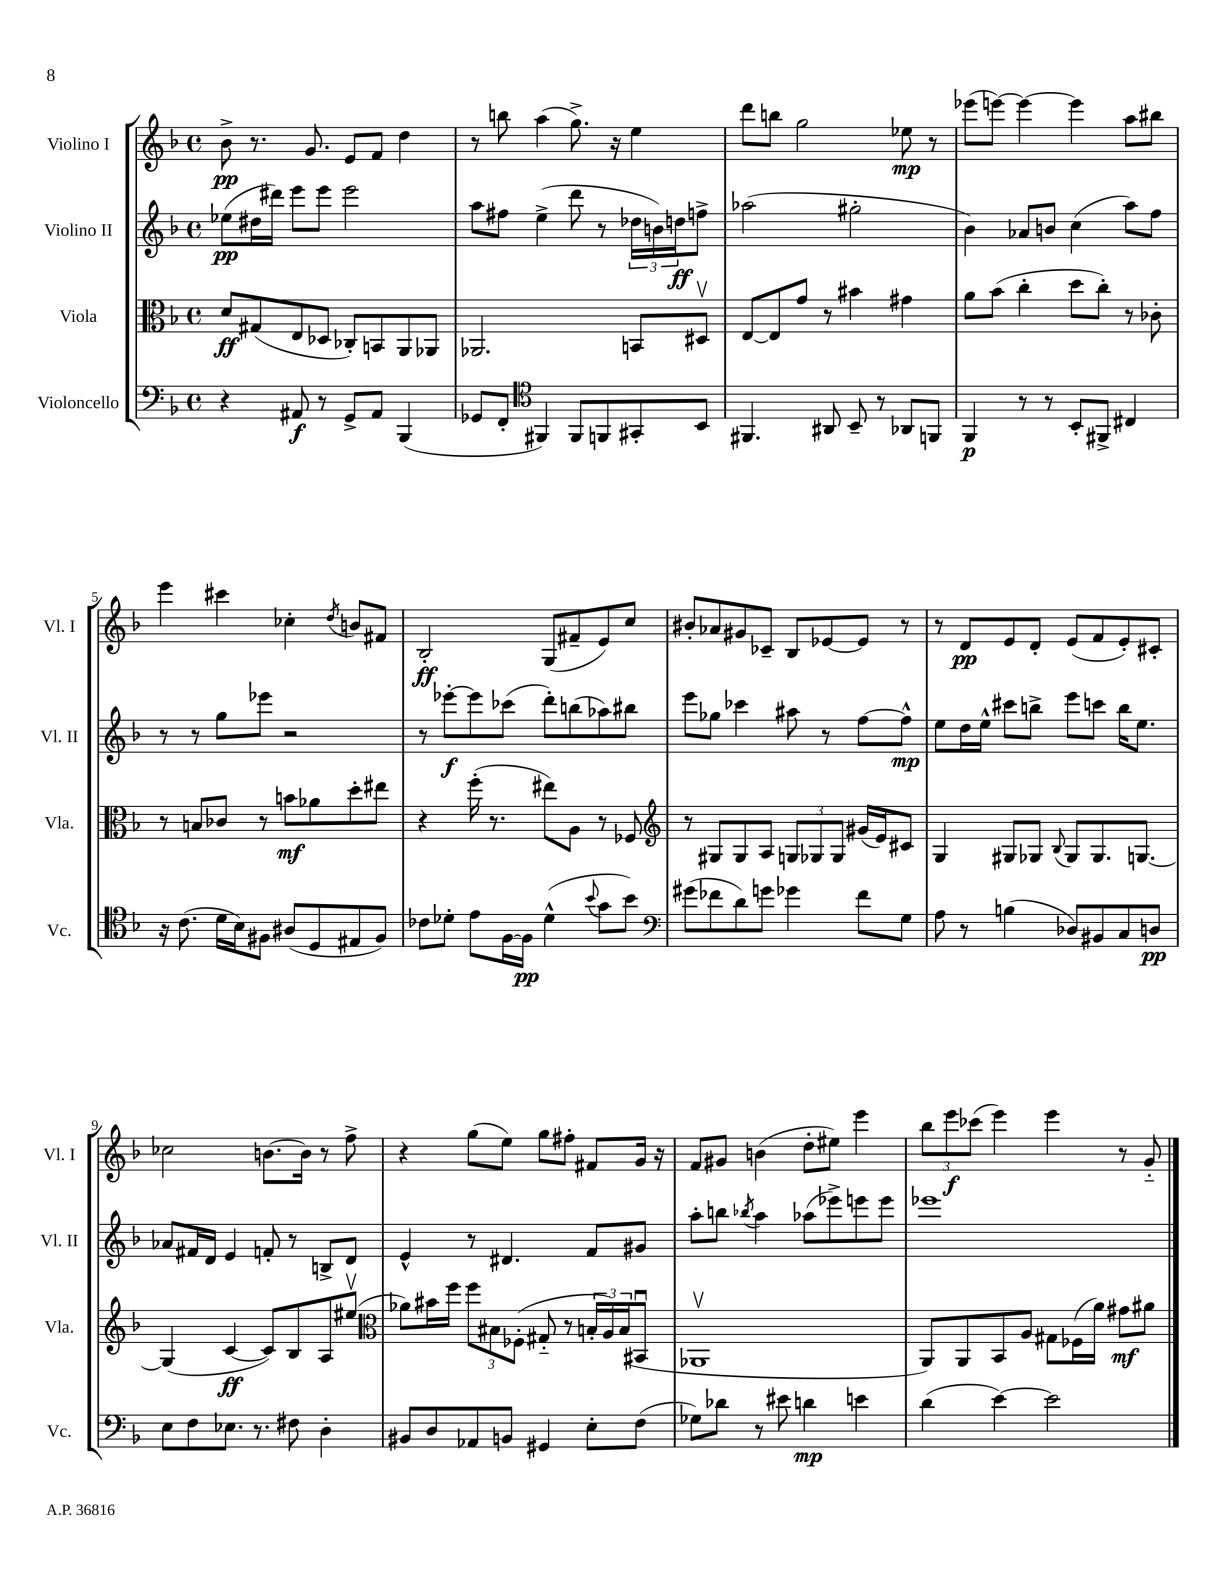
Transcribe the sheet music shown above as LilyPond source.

<<
\new StaffGroup <<
\new Staff = "s0" \with { instrumentName = "Violino I" shortInstrumentName = "Vl. I" } {
    \clef treble \key f \major \defaultTimeSignature \time 4/4
    bes'8->\pp r8. g'8. e'8 f'8 d''4 |
    r8 b''8 a''4( g''8.->) r16 e''4 |
    d'''8 b''8 g''2 ees''8\mp r8 |
    ees'''8( e'''8~) e'''4~ e'''4 a''8 bis''8 |
    e'''4 cis'''4 ces''4-. \acciaccatura { d''8 } b'8 fis'8 |
    bes2-.\ff g8( fis'8-- e'8) c''8 |
    bis'8-. aes'8 gis'8 ces'8-- bes8 ees'8~ ees'8 r8 |
    r8 d'8\pp e'8 d'8-. e'8( f'8 e'8-.) cis'8-. |
    ces''2 b'8.~ b'16 r8 f''8-> |
    r4 g''8( e''8) g''8 fis''8-. fis'8 g'16 r16 |
    f'8 gis'8 b'4( d''8-. eis''8) e'''4 |
    \tuplet 3/2 { bes''8 e'''8\f ces'''8( } e'''4) e'''4 r8 g'8-_ \bar "|." |
}
\new Staff = "s1" \with { instrumentName = "Violino II" shortInstrumentName = "Vl. II" } {
    \clef treble \key f \major \defaultTimeSignature \time 4/4
    ees''8\pp( dis''16 dis'''16) e'''8 e'''8 e'''2 |
    a''8 fis''8 e''4->( d'''8 r8 \tuplet 3/2 { des''16 b'16) d''16\ff } f''8-> |
    aes''2( gis''2-. |
    bes'4) aes'8 b'8 c''4( a''8) f''8 |
    r8 r8 g''8 ees'''8 r2 |
    r8 ees'''8~-.\f ees'''8 ces'''8( d'''8-.) b''8( aes''8) bis''8 |
    e'''8 ges''8 ces'''4 ais''8 r8 f''8~ f''8-^\mp |
    e''8 d''16 e''16-^ cis'''8 b''8-> e'''8 c'''8 b''16 e''8. |
    aes'8 fis'16 d'16 e'4 f'8-. r8 b8-> d'8 |
    e'4-^ r8 dis'4. f'8 gis'8 |
    a''8-. b''8 \acciaccatura { bes''8 } a''4 aes''8( ees'''8->) e'''8 e'''8 |
    ees'''1 \bar "|." |
}
\new Staff = "s2" \with { instrumentName = "Viola" shortInstrumentName = "Vla." } {
    \clef alto \key f \major \defaultTimeSignature \time 4/4
    d'8\ff gis8( e8 des8 ces8-.) b,8 a,8 aes,8 |
    aes,2. b,8 dis8\upbow |
    e8~ e8 g'8 r8 bis'4 gis'4 |
    a'8 bes'8( c''4-. d''8 c''8-.) r8 ces'8-. |
    r8 b8 ces'8 r8 b'8\mf aes'8 d''8-. eis''8 |
    r4 f''16-.( r8. eis''8) a8 r8 fes8 |
    \clef treble r8 gis8 gis8 a8 \tuplet 3/2 { g8 ges8 ges8 } gis'16( e'16) cis'8 |
    g4 gis8 ges8 \appoggiatura { bes8 } ges8 ges8. g8.~ |
    g4( c'4~\ff c'8) bes8 a8 eis''8\upbow( |
    \clef alto aes'8) bis'16 f''16 \tuplet 3/2 { f''8 bis8 fes8-.( } gis8-_ r8 \tuplet 3/2 { b16-. a16) b16( } bis,8\downbow |
    aes,1\upbow |
    a,8) a,8 bes,8 a8 gis8 fes16( a'16) gis'8\mf ais'8 \bar "|." |
}
\new Staff = "s3" \with { instrumentName = "Violoncello" shortInstrumentName = "Vc." } {
    \clef bass \key f \major \defaultTimeSignature \time 4/4
    r4 ais,8\f r8 g,8-> ais,8 bes,,4( |
    ges,8 f,8-. \clef tenor fis,4) fis,8 f,8 gis,8-. bes,8 |
    fis,4. ais,8 bes,8-- r8 aes,8 f,8 |
    f,4\p r8 r8 bes,8-. fis,8-> cis4 |
    r16 c'8.( d'16 bes16) fis8 ais8( d8 eis8 fis8) |
    ces'8 des'8-. e'8 f16~ f16\pp des'4-^( \appoggiatura { bes'8 } g'8 bes'8) |
    \clef bass gis'8( fes'8 d'8) g'8 ges'4 fes'8 g8 |
    a8 r8 b4( des8) bis,8 c8 d8\pp |
    e8 f8 ees8. r8. fis8 d4-. |
    bis,8 d8 aes,8 b,8 gis,4 e8-. f8( |
    ges8) des'8 r8 eis'8 d'4\mp e'4 |
    d'4( e'4~) e'2 \bar "|." |
}
>>
>>
